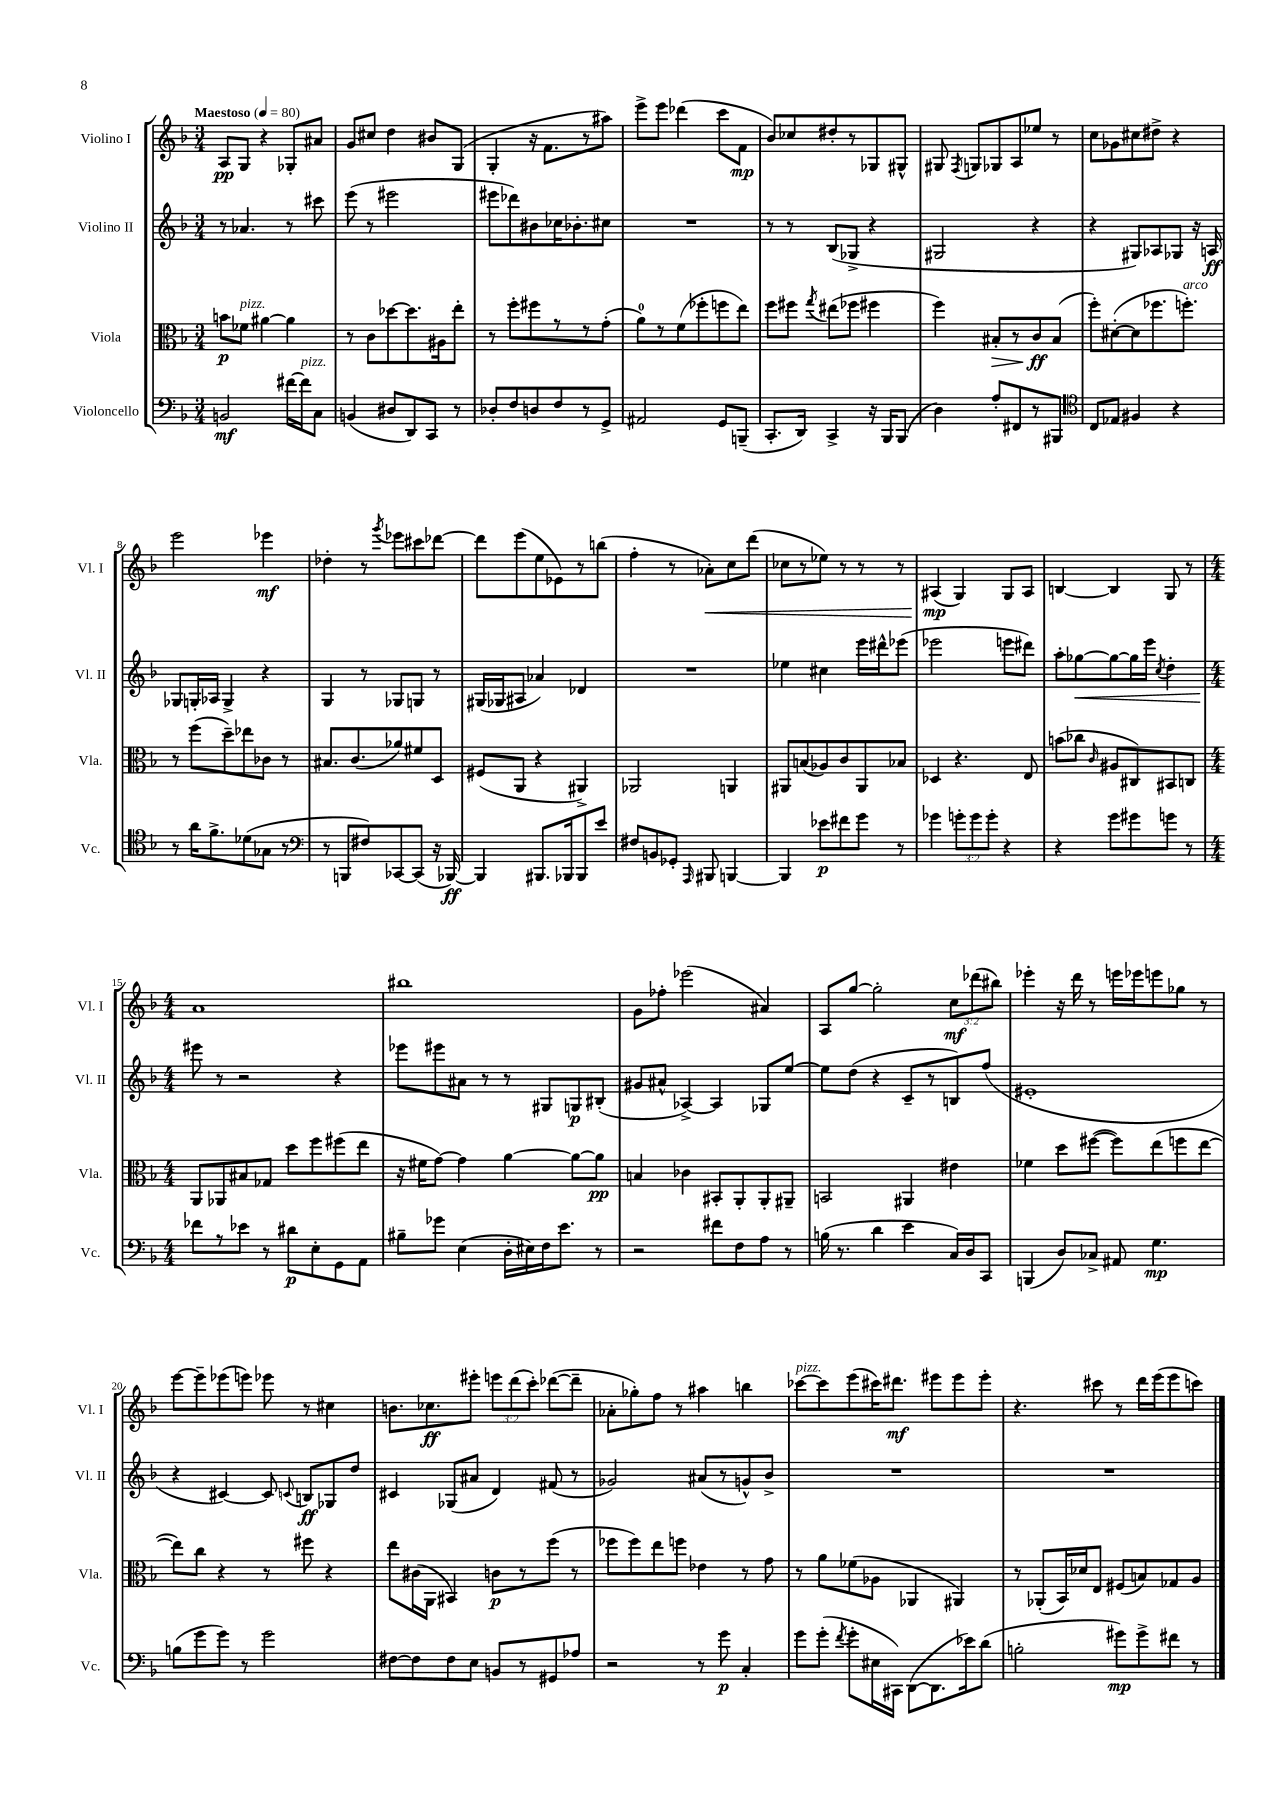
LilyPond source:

<<
\new StaffGroup <<
\new Staff = "s0" \with { instrumentName = "Violino I" shortInstrumentName = "Vl. I" } {
    \clef treble \key f \major \numericTimeSignature \time 3/4 \override Staff.TupletNumber.text = #tuplet-number::calc-fraction-text \tempo "Maestoso" 4 = 80
    \autoBeamOff a8[\pp g8] r4 ges8[-. ais'8] |
    g'8[ cis''8] d''4 bis'8[ g8]( |
    g4-. r16 f'8.[ r8 ais''8]) |
    e'''8[-> e'''8] des'''4( c'''8[ f'8]\mp |
    bes'8[) ces''8 dis''8-. r8 ges8 gis8]-^ |
    gis8 \acciaccatura { f8 } g8[ ges8 a8 ees''8] r8 |
    c''8[ ges'8 cis''8 dis''8]-> r4 |
    e'''2 ees'''4\mf |
    des''4-. r8 \acciaccatura { g'''8 } ees'''8[ cis'''8 des'''8]~ |
    des'''8[ e'''8( e''8 ees'8) r8 b''8]( |
    f''4-. r8 aes'8[-.\<) c''8 d'''8]( |
    ces''8[ r8 ees''8]) r8 r8 r8 |
    ais4\mp\!( g4) g8[ ais8] |
    b4~ b4 g8 r8 |
    \numericTimeSignature \time 4/4 a'1 |
    bis''1 |
    g'8[ fes''8]-. ees'''2( ais'4) |
    a8[ g''8]~ g''2-. \tuplet 3/2 { c''8[\mf des'''8( bis''8]) } |
    ees'''4-. r16 d'''16 r8 e'''16[ ees'''16 e'''8 ges''8] r8 |
    e'''8[~ e'''8-- ees'''8( e'''8]) ees'''8 r8 cis''4 |
    b'8.[ ces''8.\ff eis'''8]-. \tuplet 3/2 { e'''8[ d'''8( c'''8]-.) } des'''8[~( des'''8]-- |
    aes'8[-. ges''8-.) f''8] r8 ais''4 b''4 |
    ces'''8[~^\markup { \italic "pizz." } ces'''8 e'''8( cis'''16) dis'''8.]\mf eis'''8[ eis'''8 eis'''8]-. |
    r4. cis'''8 r8 d'''16[ e'''16( e'''8 c'''8]) \bar "|." |
}
\new Staff = "s1" \with { instrumentName = "Violino II" shortInstrumentName = "Vl. II" } {
    \clef treble \key f \major \numericTimeSignature \time 3/4
    \autoBeamOff r8 aes'4. r8 cis'''8 |
    e'''8( r8 eis'''2 |
    eis'''8[ des'''8) bis'8 ces''16 bes'8.-. cis''8] |
    R2. |
    r8 r8 bes8[( ges8]-> r4 |
    gis2 r4 |
    r4 gis8[) aes8 ges8] r16 a16\ff |
    ges8[ g16-. aes16] g4-> r4 |
    g4 r8 ges8[ g8] r8 |
    gis16[( ges16 ais8] aes'4) des'4 |
    R2. |
    ees''4 cis''4 e'''16[ dis'''16-^ ees'''8]( |
    ees'''2 e'''8[ dis'''8]) |
    a''8[-. ges''8~\< ges''8~ ges''16 e'''16] \acciaccatura { c''8 } d''4-. |
    \numericTimeSignature \time 4/4 eis'''8\! r8 r2 r4 |
    ees'''8[ eis'''8 ais'8] r8 r8 gis8[ g8\p bis8]-.( |
    gis'8[ ais'8]-^ aes4~->) aes4 ges8[ e''8]~ |
    e''8[ d''8]( r4 c'8[-- r8 b8) f''8]( |
    eis'1-. |
    r4 cis'4~) cis'8 \appoggiatura { c'8 } b8[\ff ges8 d''8] |
    cis'4 ges8[( ais'8] d'4) fis'8( r8 |
    ges'2) ais'8[( r8 g'8-^) bes'8]-> |
    R1 |
    R1 \bar "|." |
}
\new Staff = "s2" \with { instrumentName = "Viola" shortInstrumentName = "Vla." } {
    \clef alto \key f \major \numericTimeSignature \time 3/4
    \autoBeamOff b'8[\p fes'8]^\markup { \italic "pizz." } ais'4~ ais'4 |
    r8 c'8[ des''8~ des''8. ais16 e''8]-. |
    r8 f''8[-. fis''8 r8 r8 g'8]-.( |
    a'8[-0) r8 f'8( fes''8-. f''8 e''8]) |
    f''8[ fis''8] \acciaccatura { g''8 } eis''8[( fes''8] fis''4 |
    f''4) bis8[-.\> r8 c'8\ff\! bis8]( |
    f''8[-.) dis'8~-.( dis'8 fes''8. f''8.]-.^\markup { \italic "arco" }) |
    r8 f''8[( d''8--) ees''8 ces'8] r8 |
    bis8.[ c'8.( aes'8) fis'8 d8] |
    fis8[( a,8] r4 ais,4->) |
    aes,2 a,4 |
    ais,8[ b8( aes8) c'8 ais,8 bes8] |
    des4 r4. e8 |
    b'8[( ces''8] \grace { c'16 } ais8[ cis8) bis,8 c8] |
    \numericTimeSignature \time 4/4 a,8[ aes,8 bis8 ges8] d''8[ f''8 fis''8( e''8] |
    r16 fis'16[ g'8]~) g'4 a'4~ a'8[~ a'8]\pp |
    b4 ces'4 bis,8[-. a,8-. a,8-. ais,8]-- |
    b,2 ais,4 eis'4 |
    fes'4 d''8[ fis''8]~( fis''8[) e''8( f''8 e''8]~ |
    e''8[) c''8] r4 r8 fis''8 r4 |
    e''8[ cis'16( a,16] bis,4) c'8[\p r8 f''8]( r8 |
    fes''8[ fes''8) e''8 f''8] ees'4 r8 g'8 |
    r8 a'8[ fes'8( aes8] aes,4 ais,4) |
    r8 aes,8[-.( bes,16) des'16 e8] fis8[( b8) ges8 a8] \bar "|." |
}
\new Staff = "s3" \with { instrumentName = "Violoncello" shortInstrumentName = "Vc." } {
    \clef bass \key f \major \numericTimeSignature \time 3/4 \override Staff.TupletNumber.text = #tuplet-number::calc-fraction-text
    \autoBeamOff b,2\mf fis'16[~ fis'16^\markup { \italic "pizz." } c8] |
    b,4( dis8[ d,8) c,8] r8 |
    des8[-. f8 d8 f8 r8 g,8]-> |
    ais,2 g,8[ b,,8]--( |
    c,8.[-. d,16]) c,4-> r16 bes,,16[ bes,,8]( |
    d4) a8[-. fis,8 r8 bis,,8] |
    \clef tenor c8[ ees8] fis4 r4 |
    r8 a'16[ f'8.-> des'8( ges8] r8 |
    \clef bass r8 b,,8[ fis8) ces,8~ ces,8]( r16 bes,,16~\ff) |
    bes,,4 bis,,8.[ bes,,16 bes,,8 e'8] |
    fis8[ b,8 ges,8]-. \grace { a,,16 } bis,,8 b,,4~ |
    b,,4 ees'8[\p fis'8 g'8] r8 |
    ges'4 \tuplet 3/2 { g'8[-. g'8 g'8]-. } r4 |
    r4 g'8[ gis'8 g'8] r8 |
    \numericTimeSignature \time 4/4 fes'8[ r8 ees'8] r8 dis'8[\p e8-. g,8 a,8] |
    bis8[-- ges'8] e4( d16[-. eis16) f16 e'8.] r8 |
    r2 fis'8[ f8 a8] r8 |
    b16( r8. d'4 e'4 c16[) d16 c,8] |
    b,,4( d8[) ces8]-> ais,8 g4.\mp |
    b8[( g'8 g'8]) r8 g'2 |
    fis8[~ fis8 fis8 e8] b,8[ r8 gis,8 aes8] |
    r2 r8 g'8\p c4-. |
    g'8[ g'8]-.( \acciaccatura { f'8 } g'8[-. eis16 cis,16]) d,8[~( d,8. ees'16) d'8]( |
    b2-. gis'8[\mp) gis'8-> fis'8] r8 \bar "|." |
}
>>
>>
